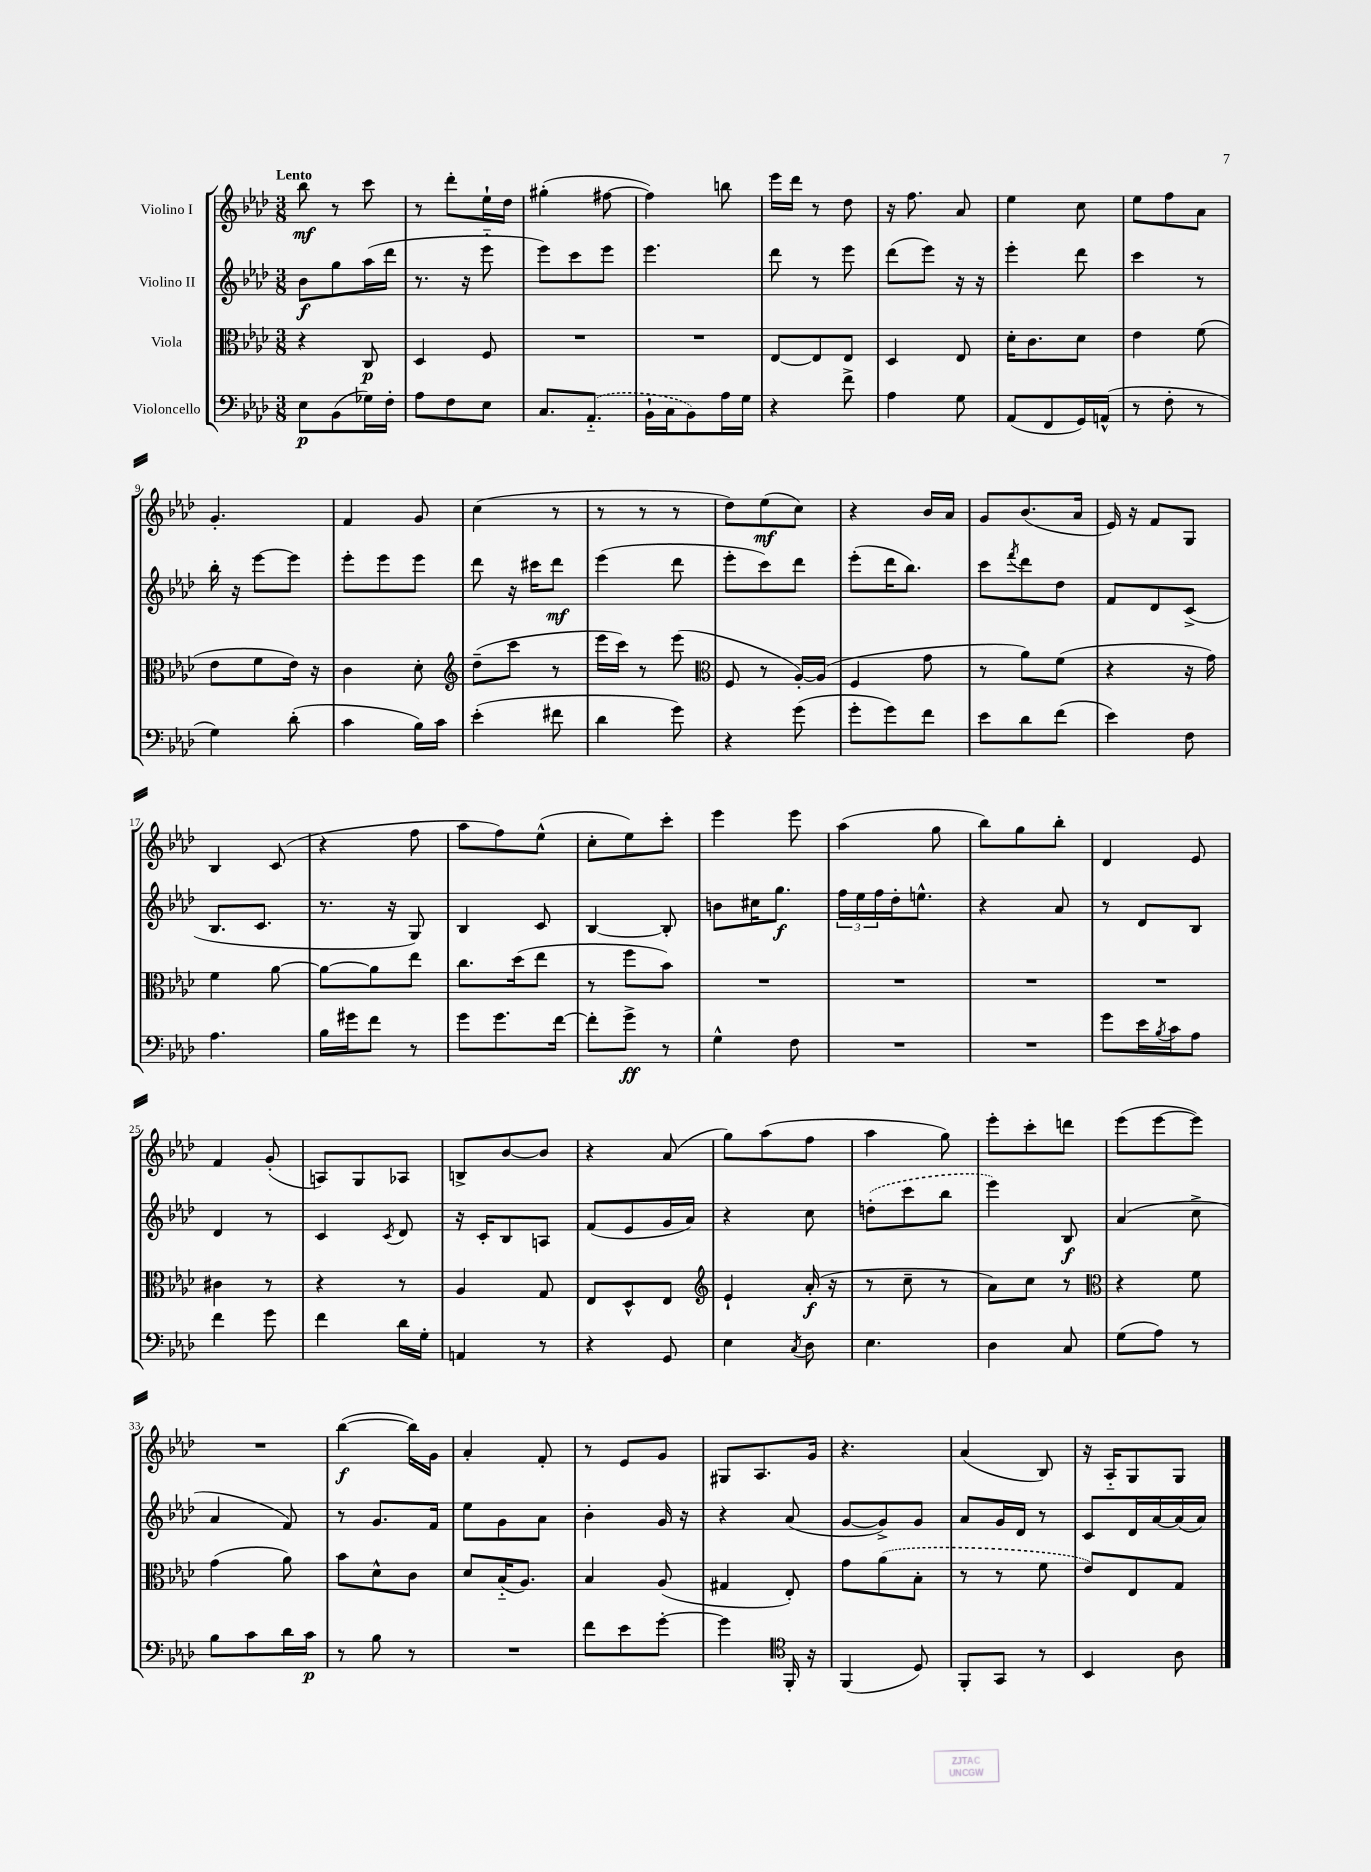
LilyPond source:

<<
\new StaffGroup <<
\new Staff = "s0" \with { instrumentName = "Violino I" } {
    \clef treble \key aes \major \numericTimeSignature \time 3/8 \tempo "Lento"
    bes''8\mf r8 c'''8 |
    r8 des'''8-. ees''16-! des''16 |
    gis''4-.( fis''8~ |
    fis''4) b''8 |
    ees'''16 des'''16 r8 des''8 |
    r16 f''8. aes'8 |
    ees''4 c''8 |
    ees''8 f''8 aes'8 |
    g'4.-. |
    f'4 g'8 |
    c''4( r8 |
    r8 r8 r8 |
    des''8) ees''8\mf( c''8) |
    r4 bes'16 aes'16 |
    g'8 bes'8.( aes'16 |
    ees'16) r16 f'8 g8 |
    bes4 c'8( |
    r4 f''8 |
    aes''8 f''8) ees''8-^( |
    c''8-. ees''8) c'''8-. |
    ees'''4 ees'''8 |
    aes''4( g''8 |
    bes''8) g''8 bes''8-. |
    des'4 ees'8 |
    f'4 g'8-.( |
    a8) g8 aes8 |
    b8-> bes'8~ bes'8 |
    r4 aes'8( |
    g''8) aes''8( f''8 |
    aes''4 g''8) |
    ees'''8-. c'''8-. d'''8 |
    ees'''8( ees'''8~ ees'''8) |
    R4. |
    bes''4~\f( bes''16) g'16 |
    aes'4-. f'8-. |
    r8 ees'8 g'8 |
    gis8 aes8. g'16 |
    r4. |
    aes'4( bes8) |
    r16 aes16-_ g8 g8 \bar "|." |
}
\new Staff = "s1" \with { instrumentName = "Violino II" } {
    \clef treble \key aes \major \numericTimeSignature \time 3/8
    bes'8\f g''8 aes''16( des'''16 |
    r8. r16 ees'''8-_ |
    ees'''8) c'''8 ees'''8 |
    ees'''4. |
    des'''8 r8 ees'''8 |
    des'''8( ees'''8) r16 r16 |
    ees'''4-. des'''8 |
    c'''4 r8 |
    bes''16-. r16 ees'''8~ ees'''8 |
    ees'''8-. ees'''8 ees'''8 |
    des'''8 r16 cis'''16 des'''8\mf |
    ees'''4( des'''8 |
    ees'''8-. c'''8) des'''8 |
    ees'''8-.( des'''16 bes''8.) |
    c'''8 \acciaccatura { f'''8 } des'''8 des''8 |
    f'8 des'8 c'8->( |
    bes8. c'8. |
    r8. r16 g8) |
    bes4 c'8 |
    bes4~ bes8-. |
    b'8 cis''16 g''8.\f |
    \tuplet 3/2 { f''16 ees''16 f''16 } des''16-. e''8.-^ |
    r4 aes'8 |
    r8 des'8 bes8 |
    des'4 r8 |
    c'4 \acciaccatura { c'8 } des'8 |
    r16 c'16-. bes8 a8 |
    f'8( ees'8 g'16 aes'16) |
    r4 c''8 |
    \once \slurDashed d''8-.( c'''8 bes''8 |
    ees'''4) bes8\f |
    aes'4( c''8-> |
    aes'4 f'8) |
    r8 g'8. f'16 |
    ees''8 g'8 aes'8 |
    bes'4-. g'16 r16 |
    r4 aes'8( |
    g'8~ g'8->) g'8 |
    aes'8 g'16 des'16 r8 |
    c'8 des'16 aes'16~ aes'16( aes'16) \bar "|." |
}
\new Staff = "s2" \with { instrumentName = "Viola" } {
    \clef alto \key aes \major \numericTimeSignature \time 3/8
    r4 c8\p |
    des4 f8 |
    R4. |
    R4. |
    ees8~ ees8 ees8 |
    des4 ees8 |
    des'16-. c'8. des'8 |
    ees'4 f'8( |
    ees'8 f'8 ees'16) r16 |
    c'4 des'8-. |
    \clef treble des''8--( c'''8 r8 |
    ees'''16 c'''16) r8 ees'''8( |
    \clef alto f8 r8 aes16~-.) aes16( |
    f4 g'8 |
    r8 aes'8) f'8( |
    r4 r16 g'16) |
    f'4 aes'8~ |
    aes'8~ aes'8 ees''8 |
    c''8. des''16( ees''8 |
    r8 f''8 bes'8) |
    R4. |
    R4. |
    R4. |
    R4. |
    cis'4 r8 |
    r4 r8 |
    aes4 g8 |
    ees8 des8-^ ees8 |
    \clef treble ees'4-! aes'16-.\f( r16 |
    r8 c''8-- r8 |
    aes'8) c''8 r8 |
    \clef alto r4 f'8 |
    g'4( aes'8) |
    bes'8 des'8-^ c'8 |
    des'8 bes16-_( aes8.) |
    bes4 aes8( |
    gis4 ees8-.) |
    g'8 \once \slurDashed aes'8( bes8-. |
    r8 r8 f'8 |
    ees'8) ees8 g8 \bar "|." |
}
\new Staff = "s3" \with { instrumentName = "Violoncello" } {
    \clef bass \key aes \major \numericTimeSignature \time 3/8
    ees8\p bes,8( ges16) f16-. |
    aes8 f8 ees8 |
    c8. \once \slurDashed aes,8.-_( |
    bes,16-! c16 bes,8) aes16 g16 |
    r4 f'8-> |
    aes4 g8 |
    aes,8( f,8 g,16) a,16-^( |
    r8 f8-. r8 |
    g4) des'8-.( |
    c'4 bes16) c'16 |
    ees'4-.( fis'8 |
    des'4 g'8) |
    r4 g'8( |
    g'8-. g'8) f'8 |
    ees'8 des'8 f'8( |
    ees'4) f8 |
    aes4. |
    bes16 gis'16 f'8 r8 |
    g'8 g'8. f'16~ |
    f'8-. g'8->\ff r8 |
    g4-^ f8 |
    R4. |
    R4. |
    g'8 ees'16 \acciaccatura { bes8 } c'16 aes8 |
    f'4 g'8 |
    f'4 des'16 g16-. |
    a,4 r8 |
    r4 g,8 |
    ees4 \acciaccatura { c8 } des8 |
    ees4. |
    des4 c8 |
    g8( aes8) r8 |
    bes8 c'8 des'16 c'16\p |
    r8 bes8 r8 |
    R4. |
    f'8 ees'8 g'8~-. |
    g'4 \clef tenor f,16-. r16 |
    f,4( des8) |
    f,8-. g,8 r8 |
    bes,4 aes8 \bar "|." |
}
>>
>>
